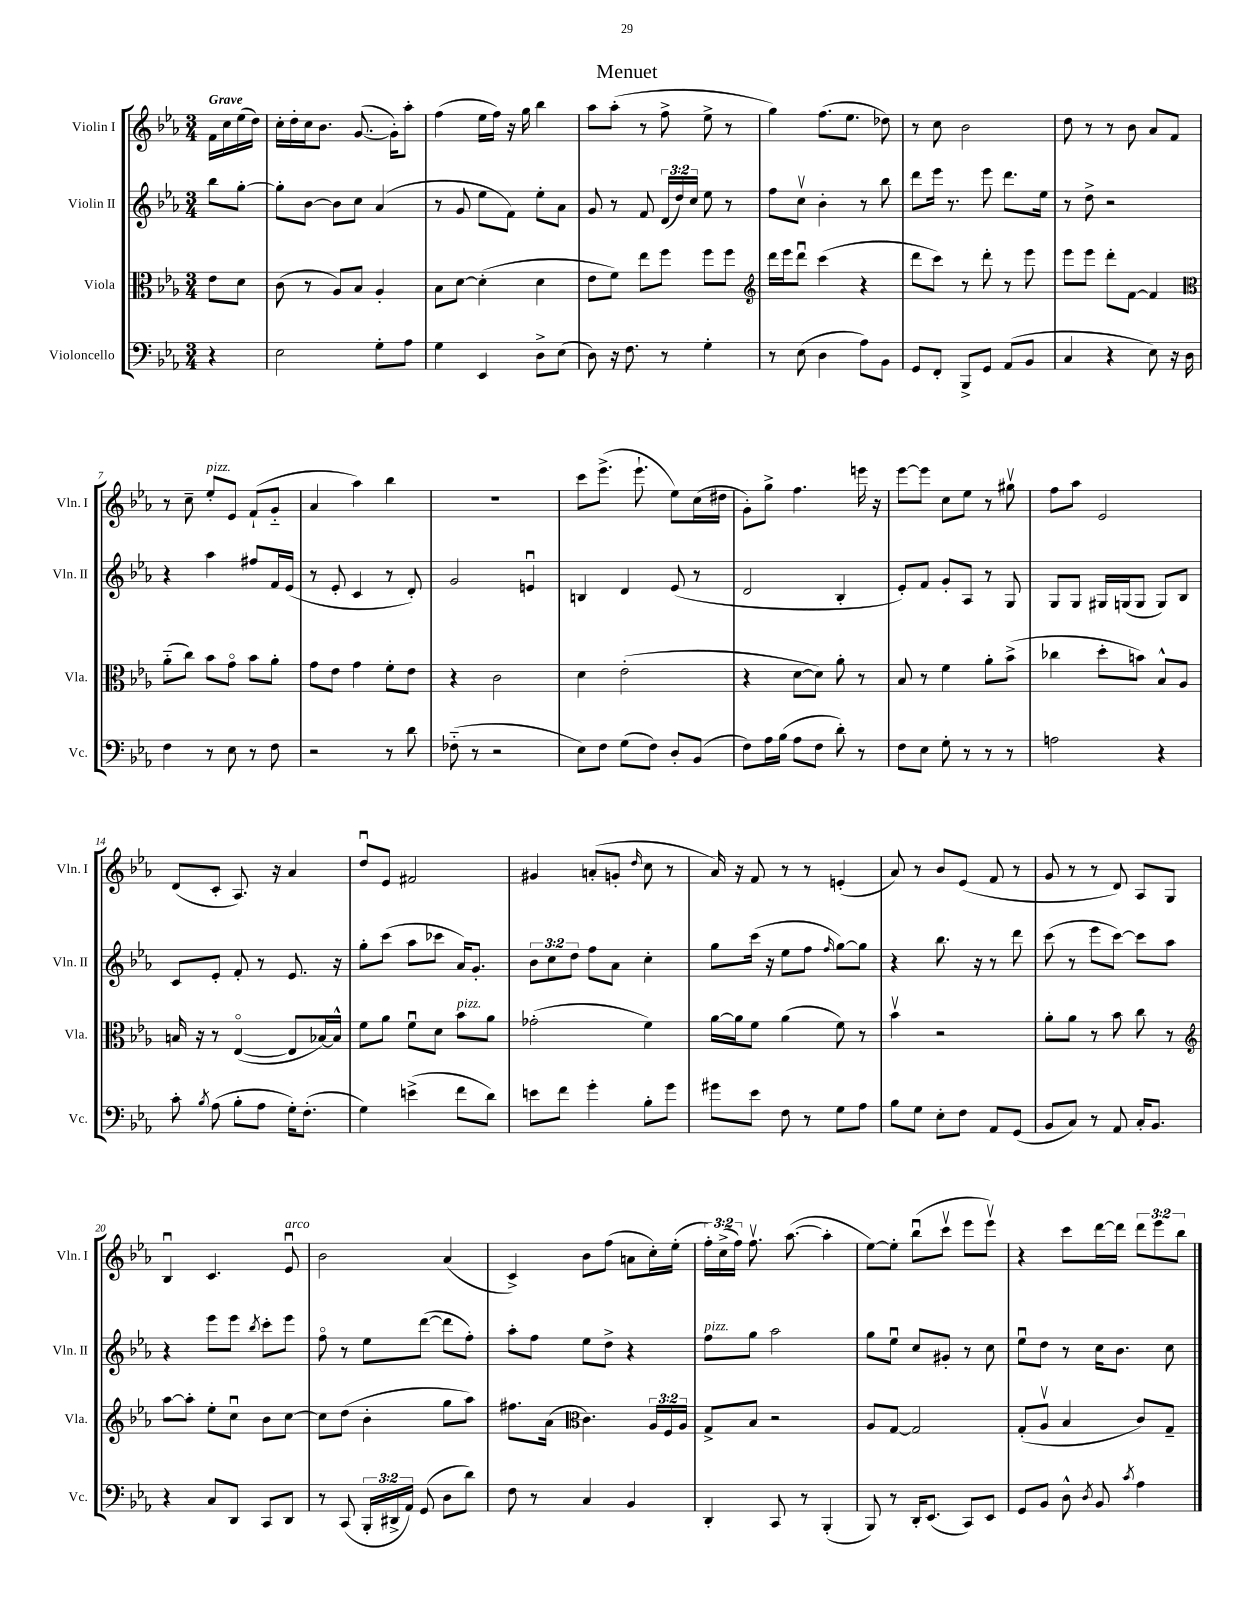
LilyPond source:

\header { title = "Menuet" }
<<
\new StaffGroup <<
\new Staff = "s0" \with { instrumentName = "Violin I" shortInstrumentName = "Vln. I" } {
    \clef treble \key ees \major \numericTimeSignature \time 3/4 \override Staff.TupletNumber.text = #tuplet-number::calc-fraction-text \partial 4 \tempo "Grave"
    \autoBeamOff f'16[ c''16 ees''16( d''16]) |
    c''16[-. d''16-. c''16 bes'8.] g'8.~( g'16[-.) aes''8]-. |
    f''4( ees''16[ f''16]) r16 g''16 bes''4 |
    aes''8[ aes''8]-.( r8 f''8-> ees''8-> r8 |
    g''4) f''8.[( ees''8.] des''8) |
    r8 c''8 bes'2 |
    d''8 r8 r8 bes'8 aes'8[ f'8] |
    r8 c''8-- ees''8[-.^\markup { \italic "pizz." } ees'8] f'8[-!( g'8]-_ |
    aes'4 aes''4) bes''4 |
    R2. |
    c'''8[ ees'''8.]->( ees'''8.-! ees''8[) c''16( dis''16] |
    g'8[-.) g''8]-> f''4. e'''16 r16 |
    ees'''8[~ ees'''8] c''8[ ees''8] r8 gis''8\upbow |
    f''8[ aes''8] ees'2 |
    d'8[( c'8]-. aes8.) r16 aes'4 |
    d''8[\downbow ees'8] fis'2 |
    gis'4 a'8[-.( g'8]-. \grace { d''16 } c''8 r8 |
    aes'16) r16 f'8 r8 r8 e'4-.( |
    aes'8) r8 bes'8[ ees'8]( f'8 r8 |
    g'8 r8 r8 d'8) aes8[ g8] |
    bes4\downbow c'4. ees'8\downbow^\markup { \italic "arco" } |
    bes'2 aes'4( |
    c'4->) bes'8[ f''8]( a'8[ c''16-.) ees''16]-.( |
    \tuplet 3/2 { f''16[-.) c''16->( f''16]) } f''8.\upbow aes''8.~( aes''4-. |
    ees''8[~) ees''8]-. bes''8[\downbow( c'''8]\upbow ees'''8[ ees'''8]\upbow) |
    r4 c'''8[ d'''16~ d'''16] \tuplet 3/2 { d'''8[ ees'''8 bes''8] } \bar "|." |
}
\new Staff = "s1" \with { instrumentName = "Violin II" shortInstrumentName = "Vln. II" } {
    \clef treble \key ees \major \numericTimeSignature \time 3/4 \override Staff.TupletNumber.text = #tuplet-number::calc-fraction-text \partial 4
    \autoBeamOff bes''8[ g''8]~-. |
    g''8[-. bes'8]~ bes'8[ c''8] aes'4( |
    r8 g'8 ees''8[ f'8]) ees''8[-. aes'8] |
    g'8 r8 f'8 \tuplet 3/2 { d'16[( d''16) c''16] } ees''8 r8 |
    f''8[ c''8]\upbow bes'4-. r8 bes''8 |
    d'''8[ ees'''16] r8. ees'''8 d'''8.[ ees''16] |
    r8 d''8-> r2 |
    r4 aes''4 fis''8[ f'16 ees'16]( |
    r8 ees'8-. c'4 r8 d'8-.) |
    g'2 e'4\downbow |
    b4 d'4 ees'8( r8 |
    d'2 bes4-. |
    ees'8[-.) f'8] g'8[-. aes8] r8 g8 |
    g8[ g8] gis16[ g16( g8] g8[) bes8] |
    c'8[ ees'8]-. f'8-. r8 ees'8. r16 |
    g''8[-. c'''8]( aes''8[ ces'''8] aes'16[) g'8.]-. |
    \tuplet 3/2 { bes'8[ c''8 d''8] } f''8[ aes'8] c''4-. |
    g''8[ c'''16]( r16 ees''8[ f''8] \grace { f''16 } g''8[~) g''8] |
    r4 bes''8. r16 r8 d'''8 |
    c'''8( r8 ees'''8[ c'''8]~) c'''8[ aes''8] |
    r4 ees'''8[ ees'''8] \acciaccatura { bes''8 } c'''8[-. ees'''8] |
    f''8\flageolet r8 ees''8[ d'''8]~( d'''8[ f''8]-.) |
    aes''8[-. f''8] ees''8[ d''8]-> r4 |
    f''8[^\markup { \italic "pizz." } g''8] aes''2 |
    g''8[ ees''8]\downbow c''8[ gis'8]-. r8 c''8 |
    ees''8[\downbow d''8] r8 c''16[ bes'8.] c''8 \bar "|." |
}
\new Staff = "s2" \with { instrumentName = "Viola" shortInstrumentName = "Vla." } {
    \clef alto \key ees \major \numericTimeSignature \time 3/4 \override Staff.TupletNumber.text = #tuplet-number::calc-fraction-text \partial 4
    \autoBeamOff ees'8[ d'8] |
    c'8( r8 aes8[) bes8] aes4-. |
    bes8[ d'8]~ d'4-.( d'4 |
    ees'8[ f'8]) ees''8[ f''8] f''8[ f''8] |
    \clef treble d'''16[ ees'''16 d'''8]\downbow c'''4( r4 |
    d'''8[ c'''8]) r8 d'''8-. r8 ees'''8 |
    ees'''8[ ees'''8] d'''8[-. f'8]~ f'4 |
    \clef alto aes'8[-_( c''8]) bes'8[ g'8]\flageolet bes'8[ aes'8]-. |
    g'8[ ees'8] g'4 f'8[-. ees'8] |
    r4 c'2 |
    d'4 ees'2-.( |
    r4 d'8[~ d'8]) aes'8-. r8 |
    bes8 r8 f'4 aes'8[-. bes'8]->( |
    ces''4 d''8[-. b'8]) bes8[-^ aes8] |
    b16 r16 r8 ees4~\flageolet( ees8[ bes16~) bes16]-^ |
    f'8[ aes'8] f'8[\downbow d'8] bes'8[^\markup { \italic "pizz." } aes'8] |
    ges'2-.( f'4) |
    aes'16[~ aes'16 f'8] aes'4( f'8) r8 |
    bes'4\upbow r2 |
    aes'8[-. aes'8] r8 bes'8 c''8 r8 |
    \clef treble aes''8[~ aes''8]-. ees''8[-. c''8]\downbow bes'8[ c''8]~ |
    c''8[ d''8]( bes'4-. g''8[ aes''8]) |
    fis''8.[ aes'16]( \clef alto c'4.) \tuplet 3/2 { aes16[ f16 aes16] } |
    g8[-> bes8] r2 |
    aes8[ g8]~ g2 |
    g8[-.( aes8]\upbow bes4 c'8[) g8]-- \bar "|." |
}
\new Staff = "s3" \with { instrumentName = "Violoncello" shortInstrumentName = "Vc." } {
    \clef bass \key ees \major \numericTimeSignature \time 3/4 \override Staff.TupletNumber.text = #tuplet-number::calc-fraction-text \partial 4
    \autoBeamOff r4 |
    ees2 g8[-. aes8] |
    g4 ees,4 d8[-> ees8]( |
    d8) r16 f8. r8 g4-. |
    r8 ees8( d4 aes8[) bes,8] |
    g,8[ f,8]-. bes,,8[-> g,8] aes,8[( bes,8] |
    c4 r4 ees8) r16 d16 |
    f4 r8 ees8 r8 f8 |
    r2 r8 d'8 |
    fes8-_( r8 r2 |
    ees8[) f8] g8[( f8]) d8[-. bes,8]( |
    f8[) aes16 bes16]( aes8[ f8] d'8-.) r8 |
    f8[ ees8] g8-. r8 r8 r8 |
    a2 r4 |
    c'8-. \acciaccatura { bes8 } aes8( bes8[-. aes8] g16[-.) f8.]-.( |
    g4) e'4->( f'8[ d'8]) |
    e'8[ f'8] g'4-. bes8[-. g'8] |
    gis'8[ ees'8] f8 r8 g8[ aes8] |
    bes8[ g8] ees8[-. f8] aes,8[ g,8]( |
    bes,8[ c8]) r8 aes,8 c16[-. bes,8.] |
    r4 c8[ d,8] c,8[ d,8] |
    r8 c,8( \tuplet 3/2 { bes,,16[-. dis,16-> aes,16]) } g,8( d8[ d'8]) |
    f8 r8 c4 bes,4 |
    d,4-. c,8 r8 bes,,4-.( |
    bes,,8) r8 d,16[-. ees,8.]( c,8[) ees,8] |
    g,8[ bes,8] d8-^ \acciaccatura { d8 } bes,8 \acciaccatura { c'8 } aes4 \bar "|." |
}
>>
>>
